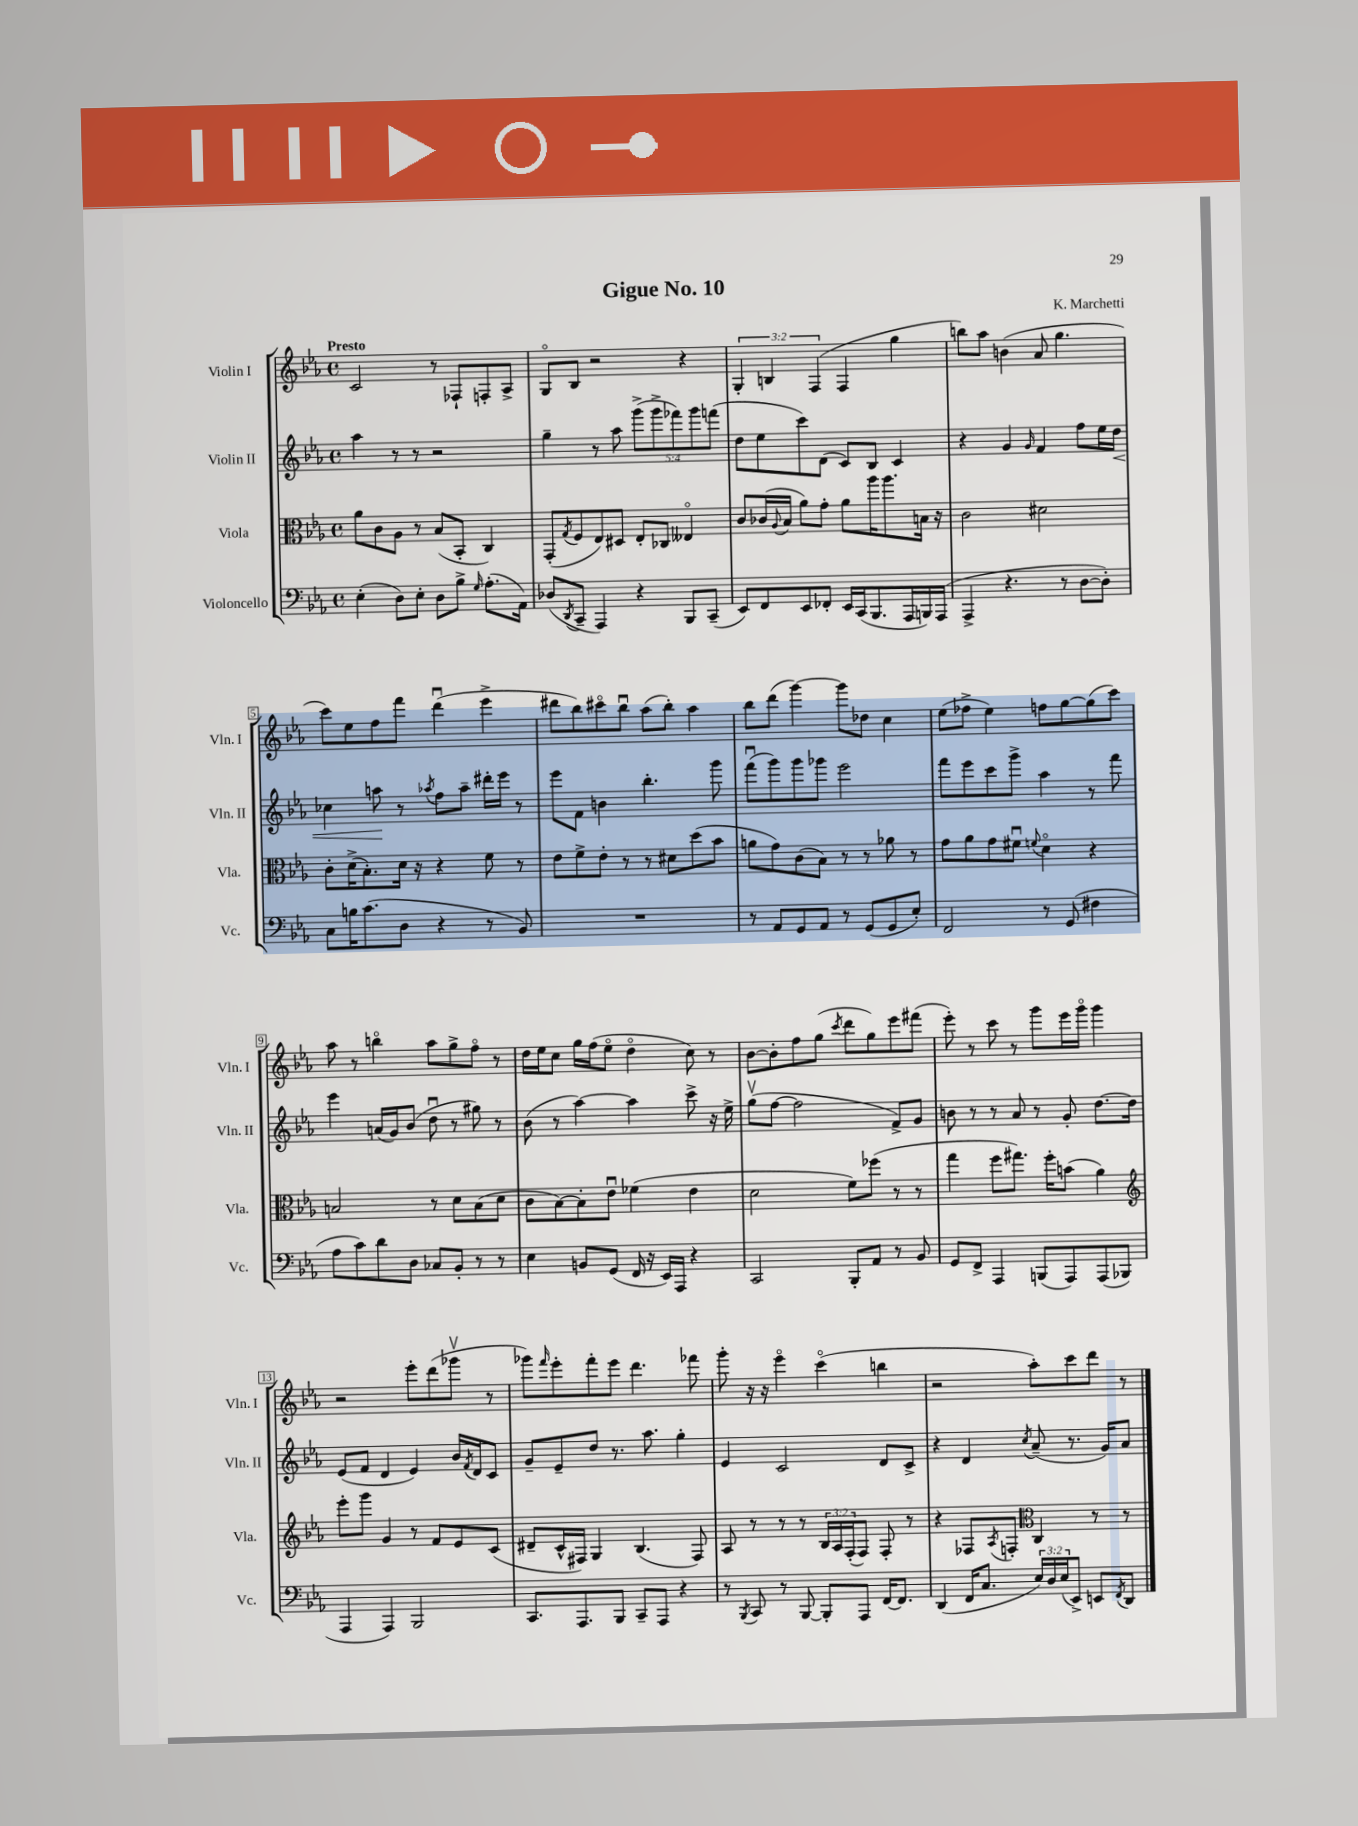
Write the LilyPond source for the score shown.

\header { title = "Gigue No. 10" composer = "K. Marchetti" }
<<
\new StaffGroup <<
\new Staff = "s0" \with { instrumentName = "Violin I" shortInstrumentName = "Vln. I" } {
    \clef treble \key ees \major \defaultTimeSignature \time 4/4 \override Staff.TupletNumber.text = #tuplet-number::calc-fraction-text \tempo "Presto"
    c'2 r8 fes8-! f8-. aes8-> |
    g8\flageolet bes8 r2 r4 |
    \tuplet 3/2 { g4-. b4 f4( } f4 g''4 |
    b''8) aes''8 b'4( aes'8 g''4. |
    c'''8) ees''8 f''8 f'''8 d'''4\downbow( ees'''4-> |
    dis'''8 bes''8) cis'''8\flageolet bes''8\downbow aes''8( bes''8-.) aes''4 |
    bes''8 d'''8( g'''4~) g'''8 des''8 c''4 |
    ees''8( fes''8-> ees''4) f''8 g''8~ g''8( c'''8) |
    aes''8 r8 b''4\flageolet aes''8 g''8-> f''8\flageolet r8 |
    d''16 ees''16 c''8 g''16 f''16( ees''8\flageolet d''4\flageolet c''8) r8 |
    bes'8~ bes'8-. f''8 g''8( \acciaccatura { c'''8 } d'''8 g''8) ees'''8 fis'''8( |
    ees'''8-.) r8 c'''8 r8 g'''8 ees'''16 g'''16\flageolet g'''4 |
    r2 ees'''8-. d'''8( ges'''8\upbow r8 |
    ges'''8) \grace { f'''16 } ees'''8-. f'''8-. ees'''8 d'''4. fes'''8 |
    g'''8-. r16 r16 ees'''4\flageolet c'''4\flageolet( b''4 |
    r2 aes''8-.) c'''8 d'''8 r8 \bar "|." |
}
\new Staff = "s1" \with { instrumentName = "Violin II" shortInstrumentName = "Vln. II" } {
    \clef treble \key ees \major \defaultTimeSignature \time 4/4 \override Staff.TupletNumber.text = #tuplet-number::calc-fraction-text
    aes''4 r8 r8 r2 |
    g''4-- r8 aes''8 \tuplet 5/4 { g'''8->( g'''8-> fes'''8) g'''8 f'''8( } |
    d''8 ees''8 c'''8) d'8( c'8) bes8 c'4 |
    r4 g'4 \grace { g'16 } f'4 f''8 ees''16 d''16\< |
    ces''4 a''8\! r8 \acciaccatura { aes''8 } f''8 aes''8-- dis'''16-. ees'''16 r8 |
    ees'''8 f'8 b'4 bes''4.-. g'''8 |
    f'''8\downbow( g'''8) g'''8 ges'''8 ees'''2 |
    f'''8 ees'''8 c'''8 g'''8-> aes''4 r8 f'''8 |
    ees'''4 a'16( g'16) bes'8( d''8\downbow r8 gis''8) r8 |
    bes'8( r8 aes''4~) aes''4 c'''8-> r16 ees''16-> |
    g''8\upbow( f''8~ f''2 f'8->) g'8 |
    b'8 r8 r8 aes'8 r8 g'8-. d''8.~ d''16 |
    ees'8( f'8 d'4 ees'4) bes'16 \acciaccatura { f'8 } d'16 c'8 |
    g'8-- ees'8-- d''8 r8. aes''8. g''4-. |
    ees'4 c'2 d'8 c'8-> |
    r4 d'4 \acciaccatura { c''8 } aes'8--( r8. g'16) aes'8 \bar "|." |
}
\new Staff = "s2" \with { instrumentName = "Viola" shortInstrumentName = "Vla." } {
    \clef alto \key ees \major \defaultTimeSignature \time 4/4 \override Staff.TupletNumber.text = #tuplet-number::calc-fraction-text
    aes'8 c'8 aes8 r8 bes8( bes,8-. c4) |
    g,8-.( \acciaccatura { g8 } f8 ees8) dis8 ees8-. ces8 eeses4\flageolet |
    c'8 ces'16( \appoggiatura { aes8 } bes16 aes'8) g'8-. aes'8 aes''16 aes''8. b16 r16 |
    c'2 dis'2 |
    c'8-. d'16->( bes8.-.) d'16 r16 r4 f'8 r8 |
    ees'8 f'8-> ees'8-. r8 r8 dis'8 d''8( bes'8 |
    a'8 g'8) c'8( bes8) r8 r8 aes'8 r8 |
    g'8 aes'8 g'8 fis'8\downbow \appoggiatura { f'8 } d'4\flageolet r4 |
    b2 r8 d'8 b8( d'8 |
    c'8 bes8~) bes8-. ees'8\downbow fes'4( ees'4 |
    d'2 f'8) fes''8( r8 r8 |
    g''4 f''8 gis''8.) f''16-. b'8( aes'4) |
    \clef treble ees'''8-. g'''8 g'4 r8 f'8 ees'8 c'8( |
    dis'8-- c'16-^ fis16) g4 bes4.( fis8) |
    aes8 r8 r8 r8 \tuplet 3/2 { bes16 aes16 f16-.( } f8) f8-. r8 |
    r4 fes8 \acciaccatura { aes8 } f8-. \clef alto c4 r8 r8 \bar "|." |
}
\new Staff = "s3" \with { instrumentName = "Violoncello" shortInstrumentName = "Vc." } {
    \clef bass \key ees \major \defaultTimeSignature \time 4/4 \override Staff.TupletNumber.text = #tuplet-number::calc-fraction-text
    ees4-.( d8) ees8-. d8 bes8-> \grace { g16 } aes8.-.( aes,16) |
    des8( \acciaccatura { d,8 } c,8-- aes,,4) r4 bes,,8 c,8--( |
    ees,8) f,8 ees,8 fes,8-. ees,16 c,16( bes,,8. aes,,16 b,,16) aes,,16( |
    aes,,4-> r4. r8 d8~ d8-.) |
    c8 b16 c'8.( d8 r4 r8 bes,8) |
    R1 |
    r8 aes,8 g,8 aes,8 r8 g,8( g,8 ees8-.) |
    f,2 r8 g,8( fis4 |
    aes8 c'8) d'8 d8 ces8 bes,8-. r8 r8 |
    ees4 b,8 g,8( f,16 r16 ees,16) aes,,16 r4 |
    c,2 bes,,8-. aes,8 r8 bes,8 |
    g,8 f,8-> aes,,4 b,,8( aes,,8) aes,,8( bes,,8 |
    aes,,4 aes,,4) bes,,2 |
    c,8. aes,,8. bes,,8 c,8-- aes,,8 r4 |
    r8 \acciaccatura { bes,,8 } c,8 r8 bes,,8~ bes,,8-. aes,,8 f,16~ f,8. |
    d,4( f,16 c8. \tuplet 3/2 { ees16) d16 ees16( } ees,8->) e,8 \acciaccatura { f,8 } d,8 \bar "|." |
}
>>
>>
\layout { \context { \Score \override BarNumber.stencil = #(make-stencil-boxer 0.1 0.3 ly:text-interface::print) } }
